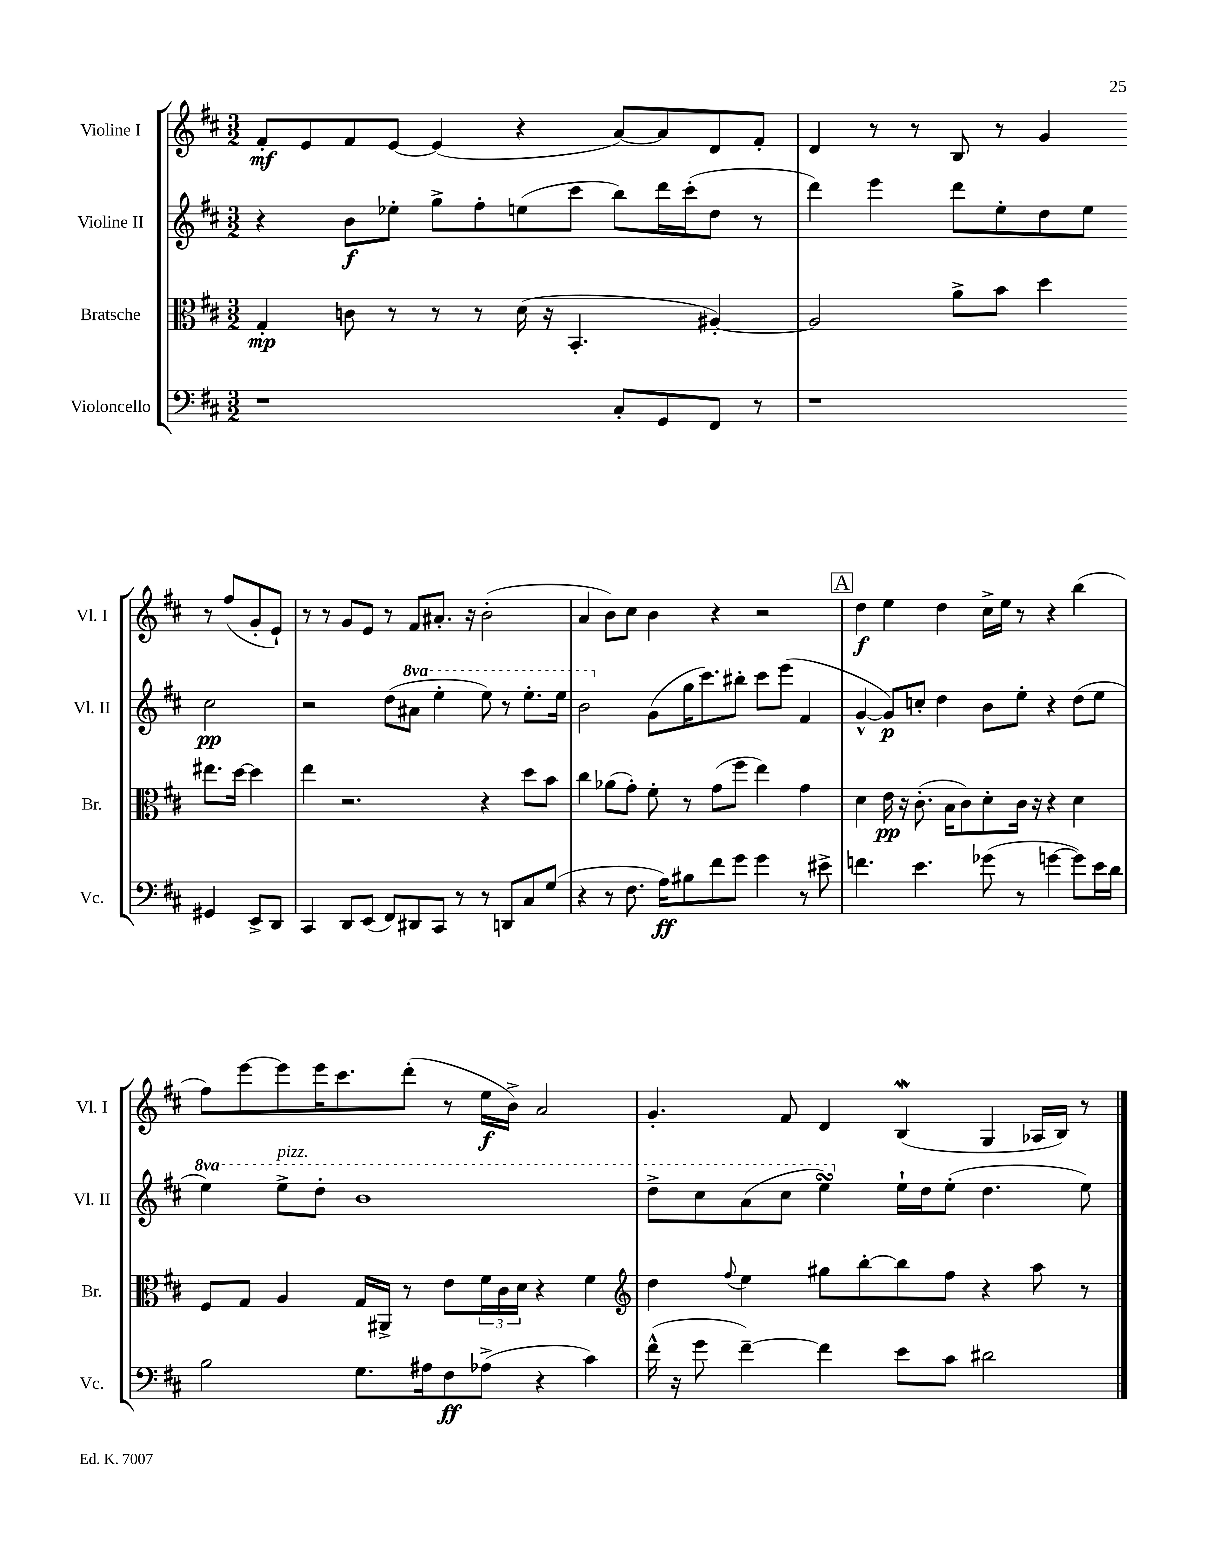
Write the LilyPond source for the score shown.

<<
\new StaffGroup <<
\new Staff = "s0" \with { instrumentName = "Violine I" shortInstrumentName = "Vl. I" } {
    \clef treble \key d \major \numericTimeSignature \time 3/2
    fis'8-.\mf e'8 fis'8 e'8~ e'4( r4 a'8~) a'8 d'8 fis'8-. |
    d'4 r8 r8 b8 r8 g'4 r8 fis''8( g'8-. e'8-!) |
    r8 r8 g'8 e'8 r8 fis'8 ais'8.-. r16 b'2-.( |
    a'4 b'8) cis''8 b'4 r4 r2 |
    \mark \markup { \box "A" } d''4\f e''4 d''4 cis''16-> e''16 r8 r4 b''4( |
    fis''8) e'''8~ e'''8 e'''16 cis'''8. d'''8-.( r8 e''16\f b'16->) a'2 |
    g'4.-. fis'8 d'4 b4\mordent( g4 aes16 b16) r8 \bar "|." |
}
\new Staff = "s1" \with { instrumentName = "Violine II" shortInstrumentName = "Vl. II" } {
    \clef treble \key d \major \numericTimeSignature \time 3/2 \set Staff.ottavationMarkups = #ottavation-simple-ordinals
    r4 b'8\f ees''8-. g''8-> fis''8-. e''8( cis'''8 b''8) d'''16 cis'''16-.( d''8 r8 |
    d'''4) e'''4 d'''8 e''8-. d''8 e''8 cis''2\pp |
    r2 d''8( \ottava #1 ais''8 e'''4-. e'''8) r8 e'''8.-. e'''16 |
    b''2 \ottava #0 g'8( g''16 cis'''8.) bis''8-. cis'''8 e'''8( fis'4 |
    \mark \markup { \box "A" } g'4~-^ g'8\p) c''8-. d''4 b'8 e''8-. r4 d''8( e''8 |
    \ottava #1 e'''4) e'''8->^\markup { \italic "pizz." } d'''8-. b''1 |
    d'''8-> cis'''8 a''8( cis'''8 e'''4\turn) \ottava #0 e''16-! d''16 e''8-.( d''4. e''8) \bar "|." |
}
\new Staff = "s2" \with { instrumentName = "Bratsche" shortInstrumentName = "Br." } {
    \clef alto \key d \major \numericTimeSignature \time 3/2
    g4-.\mp c'8 r8 r8 r8 d'16( r16 b,4.-. ais4~-.) |
    ais2 a'8-> b'8 d''4 eis''8. d''16~ d''4 |
    e''4 r2. r4 d''8 b'8 |
    cis''4 aes'8( g'8-.) fis'8-. r8 g'8( fis''8 e''4) g'4 |
    \mark \markup { \box "A" } d'4 e'16\pp r16 cis'8.-.( b16 cis'8) d'8-. cis'16 r16 r4 d'4 |
    fis8 g8 a4 g16 ais,16-> r8 e'8 \tuplet 3/2 { fis'16 cis'16 d'16 } r4 fis'4 |
    \clef treble d''4 \appoggiatura { fis''8 } e''4 gis''8 b''8~-. b''8 fis''8 r4 a''8 r8 \bar "|." |
}
\new Staff = "s3" \with { instrumentName = "Violoncello" shortInstrumentName = "Vc." } {
    \clef bass \key d \major \numericTimeSignature \time 3/2
    r1 cis8-. g,8 fis,8 r8 |
    r1 gis,4 e,8-> d,8 |
    cis,4 d,8 e,8( fis,8) dis,8 cis,8 r8 r8 d,8 cis8 g8( |
    r4 r8 fis8. a16\ff) bis8 fis'8 g'8 g'4 r8 eis'8-> |
    \mark \markup { \box "A" } f'4. e'4. ges'8( r8 g'4~ g'8) e'16 d'16 |
    b2 g8. ais16 fis8\ff aes8->( r4 cis'4) |
    fis'16-^( r16 g'8 fis'4~--) fis'4 e'8 cis'8 dis'2 \bar "|." |
}
>>
>>
\layout { \context { \Score \remove "Bar_number_engraver" } }
